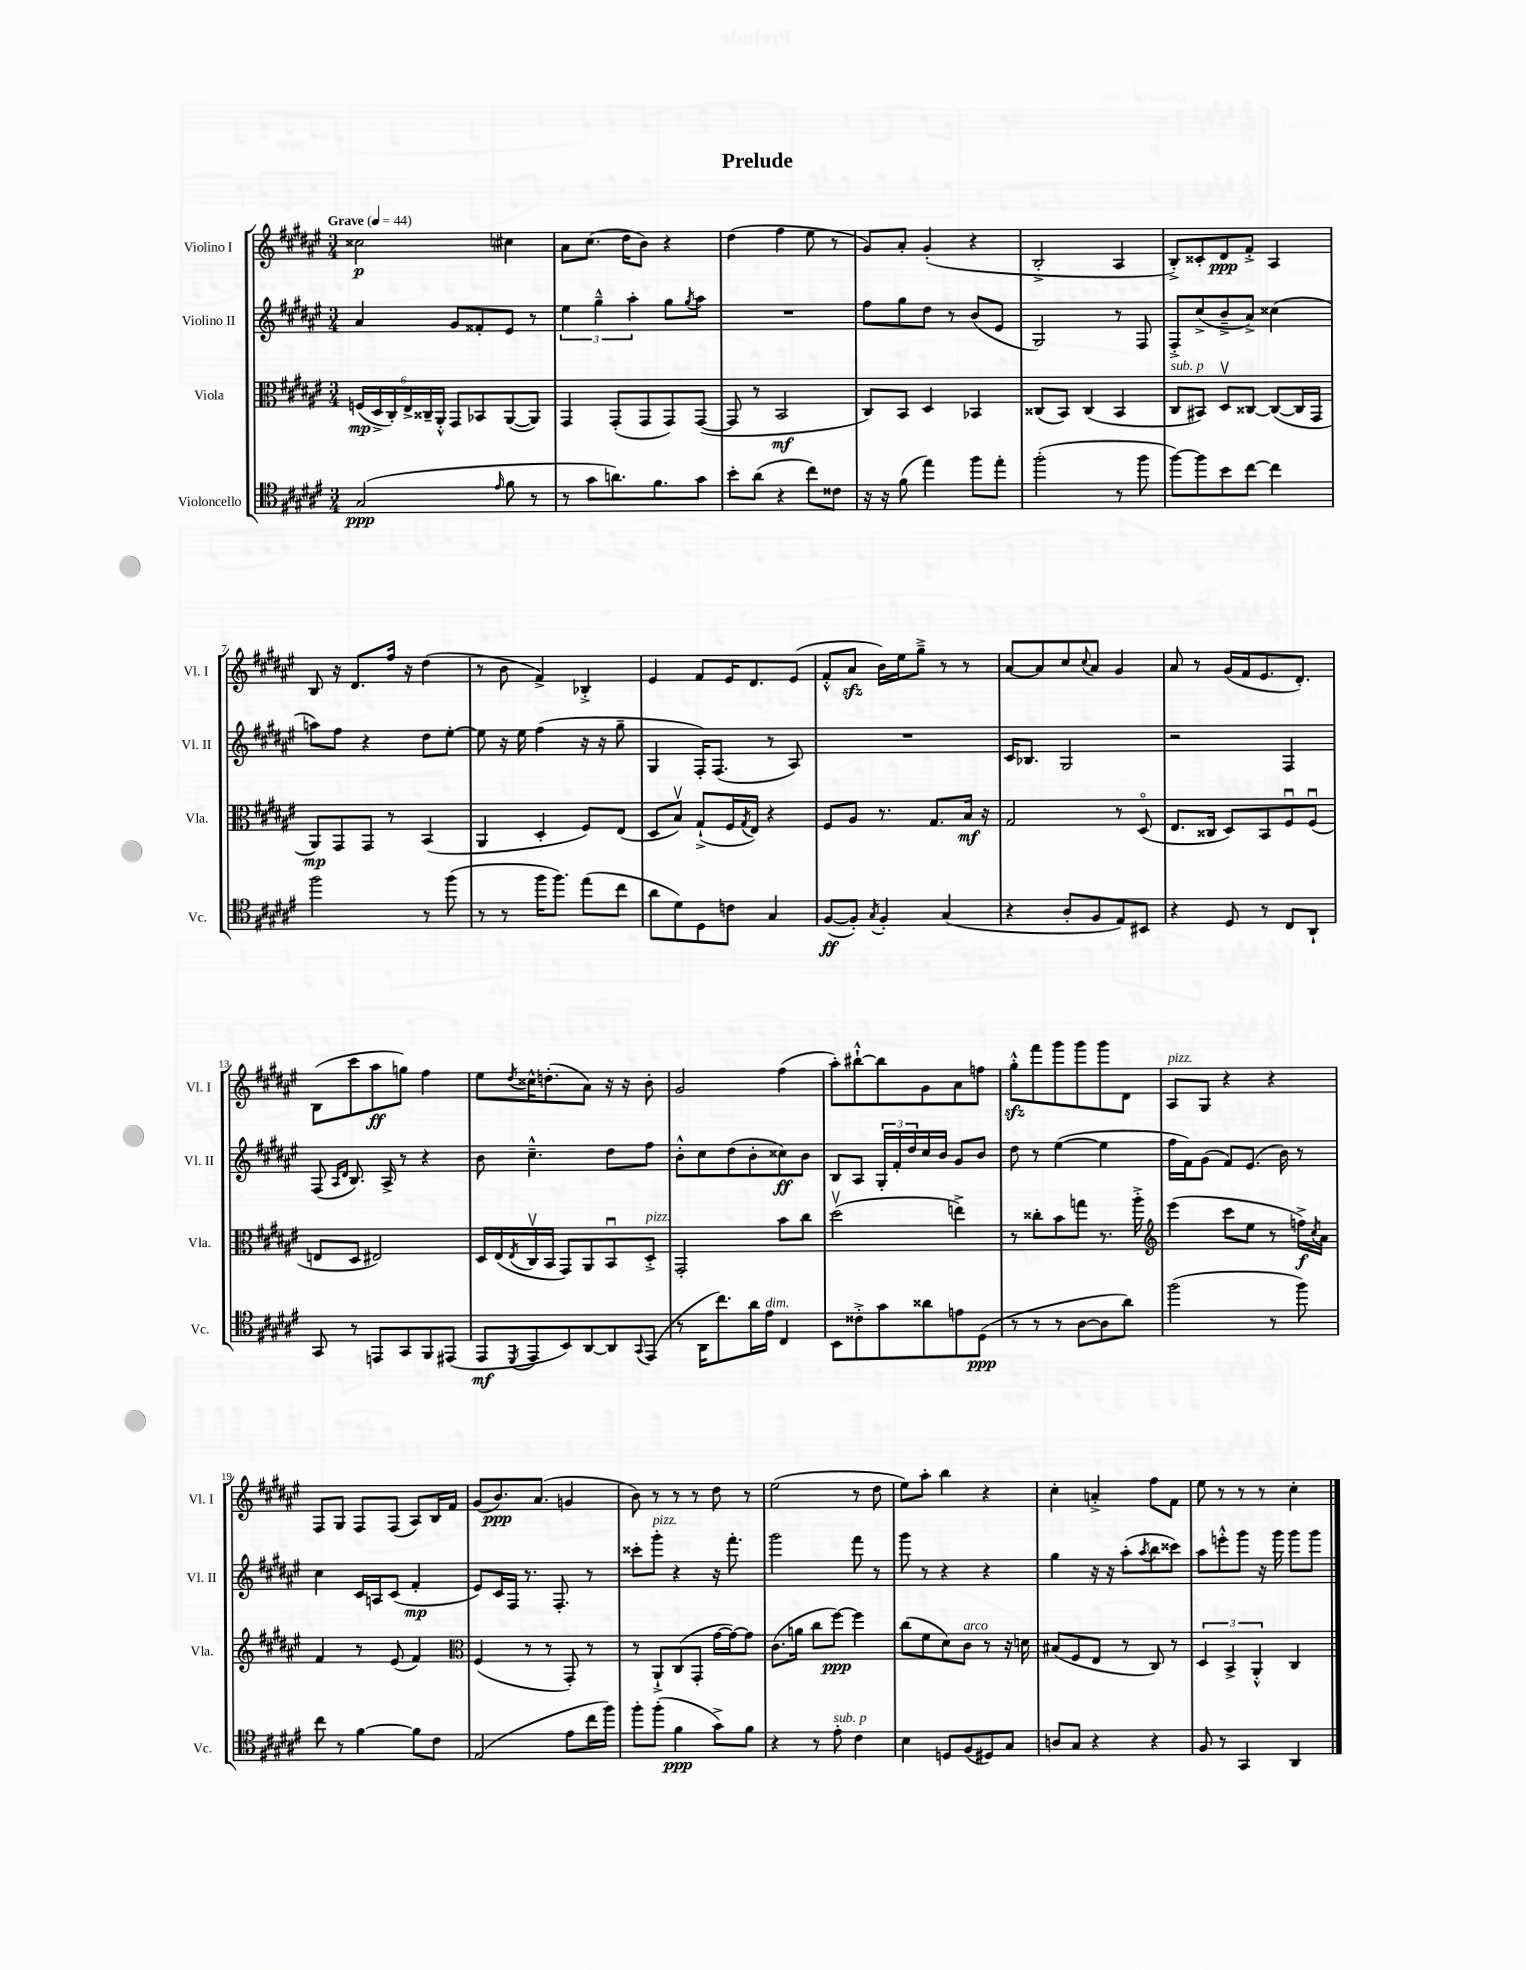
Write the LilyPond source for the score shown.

\header { title = "Prelude" }
<<
\new StaffGroup <<
\new Staff = "s0" \with { instrumentName = "Violino I" shortInstrumentName = "Vl. I" } {
    \clef treble \key fis \major \numericTimeSignature \time 3/4 \tempo "Grave" 4 = 44
    cisis''2\p cis''4 |
    ais'8 cis''8.( dis''16 b'8) r4 |
    dis''4( fis''4 eis''8 r8 |
    gis'8) ais'8-. gis'4-.( r4 |
    b2-.-> ais4 |
    b8-.->) cisis'8-. dis'8\ppp fis'8-.-> ais4 |
    b8 r16 dis'8. fis''16 r16 dis''4( |
    r8 b'8 fis'4->) bes4-.-> |
    eis'4 fis'8 eis'16 dis'8. eis'8( |
    fis'8-.-^ ais'8\sfz b'16) eis''16 gis''8---> r8 r8 |
    ais'8~ ais'8 cis''8 \appoggiatura { cis''8 } ais'8 gis'4 |
    ais'8 r8 gis'16( fis'16 eis'8. dis'8.-.) |
    b8( cis'''8 ais''8\ff g''8) fis''4 |
    eis''8 \acciaccatura { dis''8 } cisis''16-^ d''8.-.( ais'8) r16 r16 b'8-. |
    gis'2 fis''4( |
    ais''8-.) bis''8~-!-^ bis''8 gis'8 ais'8 f''8 |
    gis''8-.-^\sfz fis'''8 gis'''8 gis'''8 gis'''8 dis'8 |
    ais8^\markup { \italic "pizz." } gis8 r4 r4 |
    fis8 gis8 fis8 fis8( ais8) b16 fis'16 |
    gis'8( b'8.\ppp) ais'8.( g'4 |
    b'8) r8 r8 r8 dis''8 r8 |
    eis''2( r8 dis''8 |
    eis''8) ais''8-. b''4 r4 |
    cis''4-. a'4-.-> fis''8 fis'8 |
    eis''8 r8 r8 r8 cis''4-. \bar "|." |
}
\new Staff = "s1" \with { instrumentName = "Violino II" shortInstrumentName = "Vl. II" } {
    \clef treble \key fis \major \numericTimeSignature \time 3/4
    ais'4 gis'8 fisis'8-. eis'8 r8 |
    \tuplet 3/2 { eis''4 gis''4---^ ais''4-. } gis''8 \acciaccatura { gis''8 } ais''8 |
    R2. |
    fis''8 gis''8 dis''8 r8 b'8( eis'8 |
    gis2) r8 fis8 |
    fis8-.-> cis''8->( b'8---> ais'8->) cisis''4( |
    a''8) fis''8 r4 dis''8 eis''8~-. |
    eis''8 r16 eis''16 fis''4( r16 r16 gis''8-- |
    gis4 fis16-.) fis8.( r8 ais8) |
    R2. |
    cis'16 bes8. gis2 |
    r2 fis4 |
    fis8( \grace { ais16 dis'16 } b8.) ais16-> r8 r4 |
    b'8 cis''4.---^ dis''8 fis''8 |
    b'8-.-^ cis''8 dis''8( b'8-. cisis''8\ff) b'8 |
    b8 ais8 \tuplet 3/2 { gis16-. fis'16-. dis''16 } cis''16 b'16 gis'8 b'8 |
    dis''8 r8 eis''4~( eis''4 |
    fis''16 fis'16) gis'8( fis'8) eis'8.( b'16) r8 |
    cis''4 cis'16 a16 cis'8( fis'4-.\mp |
    eis'8) cis'16 fis16 r8. fis8.-. r8 |
    cisis'''8-. gis'''8-.^\markup { \italic "pizz." } r4 r16 fis'''8.-. |
    gis'''2 fis'''8 r8 |
    gis'''8 r8 r4 r4 |
    gis''4 r16 r16 ais''8-.( \acciaccatura { ais''8 } b''8 cisis'''8) |
    ais''8 e'''8-.-^ gis'''8 r16 gis'''16 gis'''8 gis'''8 \bar "|." |
}
\new Staff = "s2" \with { instrumentName = "Viola" shortInstrumentName = "Vla." } {
    \clef alto \key fis \major \numericTimeSignature \time 3/4
    \tuplet 6/4 { f16\mp( dis16-> cis16-.) eis16-> cisis16-- ais,16-.-^ } gis,8 bes,8 ais,8~( ais,8) |
    gis,4 gis,8-.( gis,8 gis,8) gis,8~( |
    gis,8 r8 b,2\mf |
    cis8) b,8 dis4 bes,4 |
    cisis8( b,8) cisis4( b,4 |
    cis8^\markup { \italic "sub. p" } bis,8) dis8\upbow cisis8~ cisis8~( cisis16 gis,16 |
    ais,8\mp) gis,8 gis,8 r8 b,4( |
    ais,4 dis4-. fis8) eis8( |
    dis8 b8\upbow) gis8-!->( fis16 \acciaccatura { gis8 } eis16) r4 |
    fis8 ais8 r8. gis8. b16\mf r16 |
    gis2 r8 dis8\flageolet( |
    eis8. cisis16 dis8) b,8 fis8\downbow fis8\downbow( |
    e8 dis8 eis2) |
    dis16 eis16( \acciaccatura { eis8 } cis16\upbow b,16 gis,8) ais,8 b,8\downbow dis8-.->^\markup { \italic "pizz." } |
    gis,2-. b'8 cis''8 |
    dis''2\upbow( e''4->) |
    r8 cisis''8-. b'8 g''8 r8. ais''16-.-> |
    \clef treble eis'''4( cis'''8 eis''8 r8 f''16->\f) \acciaccatura { cis''8 } ais'16 |
    fis'4 r8 eis'8( fis'4) |
    \clef alto fis4( r8 r8 gis,8-.) r8 |
    r8 ais,8-!-> cis8( gis,8-. gis'16~ gis'16~) gis'8 |
    cis'8.( a'16 cis''8 fis''8~\ppp) fis''4 |
    cis''8( fis'8 dis'8) cis'8^\markup { \italic "arco" } r8 r16 d'16 |
    bis8( fis8 eis8 r8 cis8) r8 |
    \tuplet 3/2 { dis4 b,4-> ais,4-.-^ } cis4 \bar "|." |
}
\new Staff = "s3" \with { instrumentName = "Violoncello" shortInstrumentName = "Vc." } {
    \clef tenor \key fis \major \numericTimeSignature \time 3/4
    gis2\ppp( \grace { eis'16 } fis'8 r8 |
    r8 gis'8 a'8.) fis'8. gis'8 |
    b'8-. ais'8( r4 cis''8) cisis'8 |
    r16 r16 fis'8( eis''4) fis''8 eis''8-. |
    fis''2-.( r8 fis''8 |
    fis''8~) fis''8 b'8 cis''8~ cis''4 |
    fis''2 r8 fis''8( |
    r8 r8 fis''16 fis''8.) eis''8( cis''8 |
    ais'8 dis'8) dis8 c'8 gis4 |
    fis8~\ff( fis8-.) \acciaccatura { gis8 } fis4-. gis4( |
    r4 ais8-. fis8 eis8) bis,8 |
    r4 dis8 r8 cis8 ais,8-! |
    gis,8 r8 e,8 gis,8 fis,8 eis,8( |
    eis,8\mf \acciaccatura { dis,8 } eis,8 b,8) ais,8~ ais,8 \appoggiatura { gis,8 } eis,8( |
    r8 ais,16 cis''8.) ais'16 eis'16^\markup { \italic "dim." } cis4 |
    b,8 cisis'8-.-> gis'8 aisis'8 e'8 dis8\ppp( |
    r8 r8 r8 ais8~ ais8 ais'8) |
    fis''2( r8 fis''8) |
    cis''8 r8 fis'4~ fis'8 cis'8 |
    eis2( eis'8 cis''16 fis''16) |
    fis''8-. fis''8-.( fis'4\ppp gis'8->) fis'8 |
    r4 r8 eis'8-.^\markup { \italic "sub. p" } cis'4 |
    b4 d8 fis8( dis8) gis8 |
    a8 gis8 r4 r4 |
    fis8 r8 gis,4 ais,4 \bar "|." |
}
>>
>>
